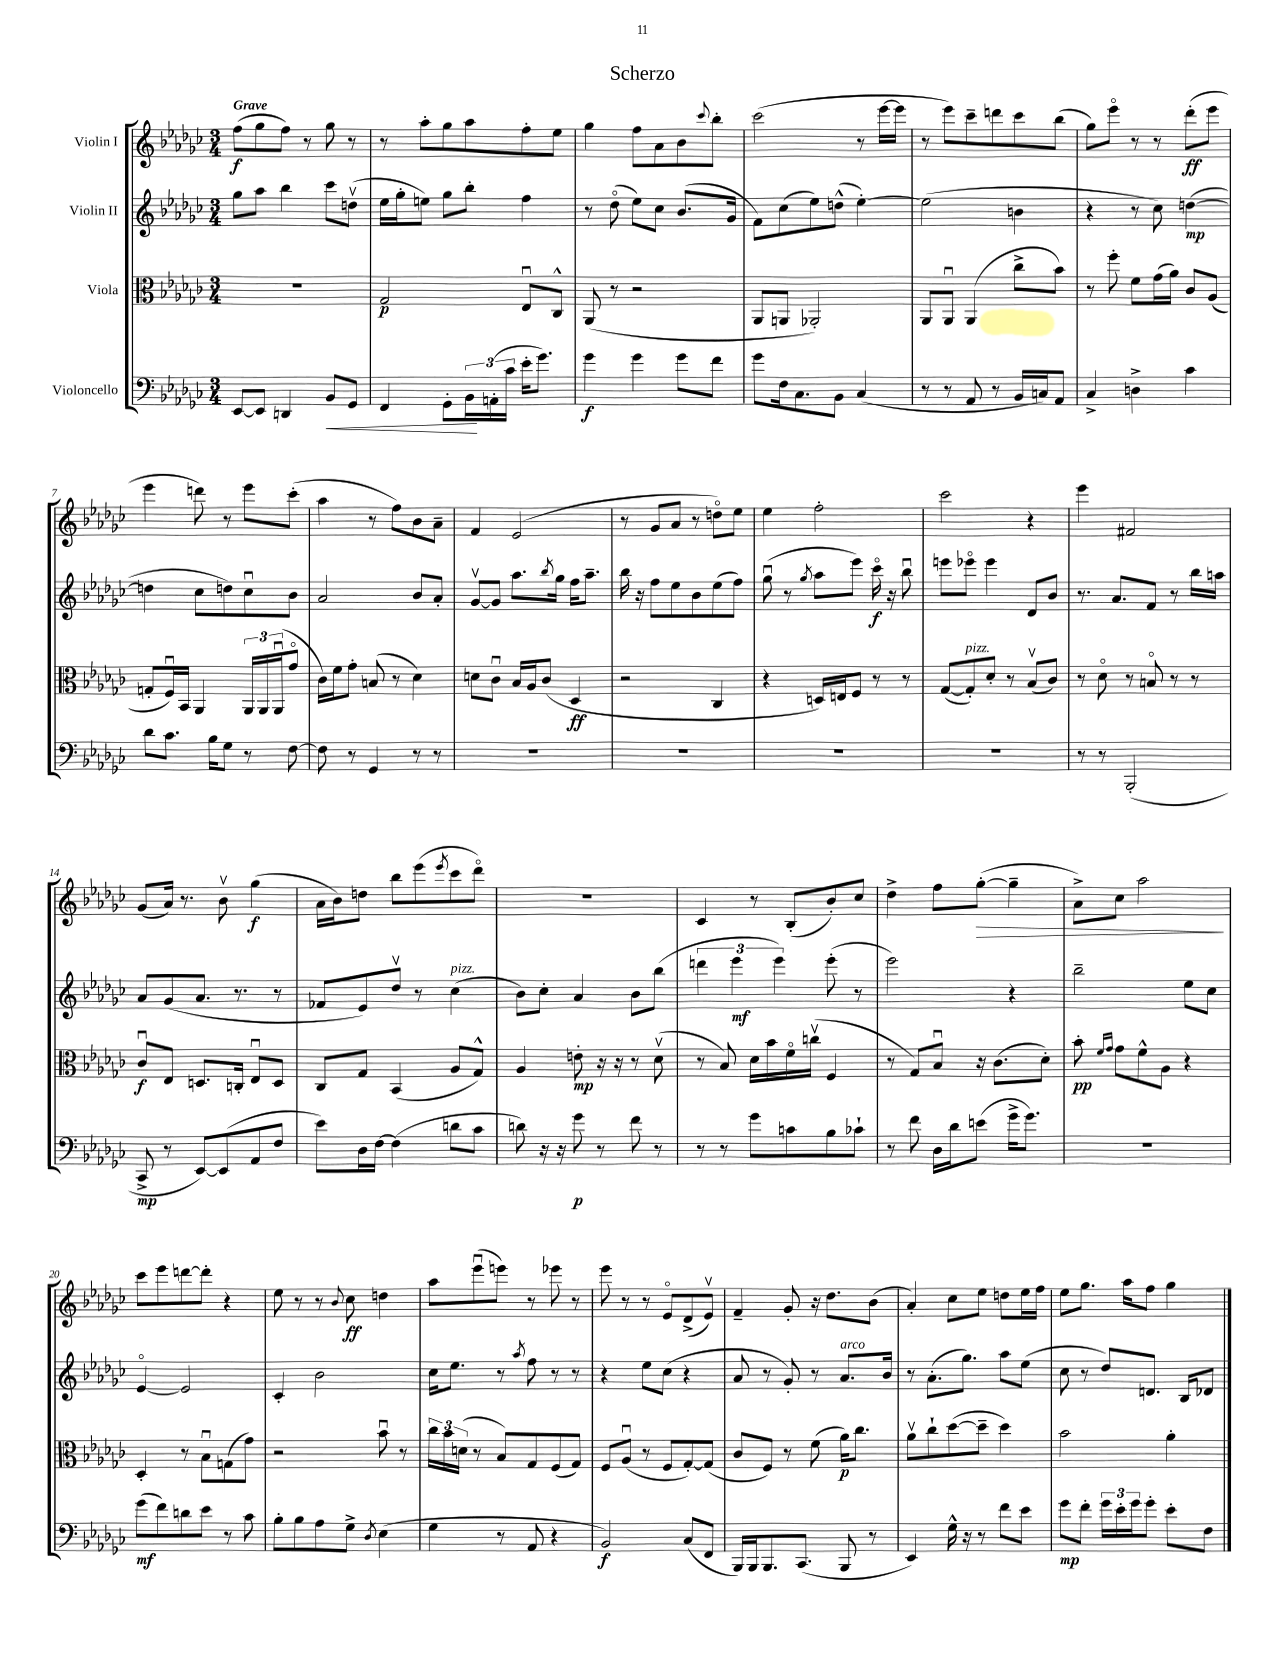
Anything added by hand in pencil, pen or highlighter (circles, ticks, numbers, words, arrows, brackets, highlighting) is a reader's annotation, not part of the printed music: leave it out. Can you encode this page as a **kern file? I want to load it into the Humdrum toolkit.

**kern	**dynam	**kern	**dynam	**kern	**dynam	**kern	**dynam
*part4	*part4	*part3	*part3	*part2	*part2	*part1	*part1
*staff4	*staff4	*staff3	*staff3	*staff2	*staff2	*staff1	*staff1
*I"Violoncello	*	*I"Viola	*	*I"Violin II	*	*I"Violin I	*
*clefF4	*	*clefC3	*	*clefG2	*	*clefG2	*
*k[b-e-a-d-g-c-]	*	*k[b-e-a-d-g-c-]	*	*k[b-e-a-d-g-c-]	*	*k[b-e-a-d-g-c-]	*
*M3/4	*	*M3/4	*	*M3/4	*	*M3/4	*
=1	=1	=1	=1	=1	=1	=1	=1
!	!	!	!	!	!	!LO:TX:a:B:t=Grave	!
[8EE-/L	.	2.r	.	8gg-\L	.	(8ff\L	f
8EE-/J]	.	.	.	8aa-\J	.	8gg-\	.
4DDn/	.	.	.	4bb-\	.	8ff\J)	.
.	.	.	.	.	.	8r	.
!	!LO:HP:b	!	!	!	!	!	!
8BB-/L	<	.	.	8ccc-\L	.	8gg-\	.
8GG-/J	.	.	.	(8ddnv\J	.	8r	.
=2	=2	=2	=2	=2	=2	=2	=2
4FF/	.	2G-/	p	16ee-\LL	.	8r	.
.	.	.	.	16gg-'\J	.	.	.
.	.	.	.	8een\J)	.	8aa-'\L	.
8GG-'\L	.	.	.	8gg-\L	.	8gg-\	.
24BB-\L	.	.	.	8bb-'\J	.	8aa-\	.
(24AAn'\	[	.	.	.	.	.	.
24c-\JJ	.	.	.	.	.	.	.
16e-'\KL	.	8E-u/L	.	4ff\	.	8ff'\	.
8.g-\J)	.	.	.	.	.	.	.
.	.	8C-^^/J	.	.	.	8ee-\J	.
=3	=3	=3	=3	=3	=3	=3	=3
4g-\	f	(8AA-/	.	8r	.	4gg-\	.
.	.	8r	.	(8dd-\	.	.	.
4g-\	.	2r	.	8ee-\L)	.	8ff\L	.
.	.	.	.	8cc-\J	.	8a-\	.
8g-\L	.	.	.	(8.b-/L	.	8b-\	.
.	.	.	.	.	.	8qqccc-/	.
8f\J	.	.	.	.	.	8bb-'\J	.
.	.	.	.	16g-/Jk	.	.	.
=4	=4	=4	=4	=4	=4	=4	=4
8g-\L	.	8AA-/L	.	8f\L)	.	(2ccc-\	.
16F\k	.	8AAn/J	.	(8cc-\	.	.	.
8.C-\	.	.	.	.	.	.	.
.	.	2AA-X'/)	.	8ee-\)	.	.	.
8BB-\J	.	.	.	(8ddn^^\J	.	.	.
(4C-/	.	.	.	[4ee-'\)	.	8r	.
.	.	.	.	.	.	[16eee-\LL	.
.	.	.	.	.	.	16eee-\JJ]	.
=5	=5	=5	=5	=5	=5	=5	=5
8r	.	8AA-/L	.	(2ee-\]	.	8r	.
8r	.	8AA-u/J	.	.	.	8eee-\L)	.
8AA-/	.	(4AA-/	.	.	.	8ccc-~\	.
8r	.	.	.	.	.	8dddn\	.
16BB-/LL	.	8cc-^\L	.	4bn\	.	8ccc-\	.
16Cn/J)	.	.	.	.	.	.	.
8AA-/J	.	8b-\J)	.	.	.	(8bb-\J	.
=6	=6	=6	=6	=6	=6	=6	=6
4C-^/	.	8r	.	4r	.	8gg-\L)	.
.	.	8ff'\	.	.	.	8eee-\J	.
4Dn^\	.	8f\L	.	8r	.	8r	.
.	.	(16g-\L	.	8cc-\)	.	8r	.
.	.	16a-\JJ)	.	.	.	.	.
4c-\	.	8c-/L	.	([4ddn\	mp	(8ddd-'\L	ff
.	.	(8A-/J	.	.	.	8eee-\J	.
!!LO:LB:g=z
=7	=7	=7	=7	=7	=7	=7	=7
8d-\L	.	8Gn'/L	.	4ddn\]	.	4eee-\	.
8.c-\J	.	16Fu/L)	.	.	.	.	.
.	.	16BB-/JJ	.	.	.	.	.
.	.	4AA-/	.	8cc-\L	.	8dddn\)	.
16B-\KL	.	.	.	.	.	.	.
8G-\J	.	.	.	8ddn\)	.	8r	.
8r	.	24AA-/LL	.	8cc-u\	.	8eee-\L	.
.	.	24AA-/	.	.	.	.	.
.	.	(24AA-u/J	.	.	.	.	.
[8F\	.	8g-/J	.	8b-\J	.	(8ccc-'\J	.
=8	=8	=8	=8	=8	=8	=8	=8
8F\]	.	16c-\LL)	.	2a-/	.	4aa-\	.
.	.	16f\J	.	.	.	.	.
8r	.	8g-'\J	.	.	.	.	.
4GG-/	.	(8Bn/	.	.	.	8r	.
.	.	8r	.	.	.	8ff\L)	.
8r	.	4d-\)	.	8b-/L	.	8b-\	.
8r	.	.	.	8a-'/J	.	8a-~\J	.
=9	=9	=9	=9	=9	=9	=9	=9
2.r	.	8dn\L	.	[8g-v/L	.	4f/	.
.	.	8c-u\J	.	8g-/J]	.	.	.
.	.	16B-/LL	.	8.aa-\L	.	(2e-/	.
.	.	16A-/J	.	.	.	.	.
.	.	(8c-/J	.	.	.	.	.
.	.	.	.	8qbb-/	.	.	.
.	.	.	.	16gg-\Jk	.	.	.
.	.	4D-/	ff	16ff\KL	.	.	.
.	.	.	.	8.aa-~\J	.	.	.
=10	=10	=10	=10	=10	=10	=10	=10
2.r	.	2r	.	16bb-\	.	8r	.
.	.	.	.	16r	.	.	.
.	.	.	.	8ff\L	.	8g-/L	.
.	.	.	.	8ee-\	.	8a-/J	.
.	.	.	.	8b-\	.	8r	.
.	.	4C-/	.	(8ee-\	.	8ddn\L)	.
.	.	.	.	8ff\J)	.	8ee-\J	.
=11	=11	=11	=11	=11	=11	=11	=11
2.r	.	4r	.	(8gg-u\	.	4ee-\	.
.	.	.	.	8r	.	.	.
.	.	.	.	8qgg-/	.	.	.
.	.	16Dn/LL)	.	8aa-\L	.	2ff'\	.
.	.	16En/J	.	.	.	.	.
.	.	8F/J	.	8eee-\J)	.	.	.
.	.	8r	.	16ccc-\	f	.	.
.	.	.	.	16r	.	.	.
.	.	8r	.	8bb-u\	.	.	.
=12	=12	=12	=12	=12	=12	=12	=12
2.r	.	([8G-/L	.	8eeen\L	.	2ccc-\	.
!	!	!LO:TX:a:i:t=pizz.	!	!	!	!	!
.	.	8G-'/])	.	8eee-X\J	.	.	.
.	.	8d-'/J	.	4eee-\	.	.	.
.	.	8r	.	.	.	.	.
.	.	(8B-v/L	.	8d-/L	.	4r	.
.	.	8c-/J)	.	8b-/J	.	.	.
=13	=13	=13	=13	=13	=13	=13	=13
8r	.	8r	.	8.r	.	4eee-\	.
8r	.	8d-\	.	.	.	.	.
.	.	.	.	8.a-/L	.	.	.
(2BBB-'/	.	8r	.	.	.	2f#X/	.
.	.	8Bn/	.	8f/J	.	.	.
.	.	8r	.	8r	.	.	.
.	.	8r	.	16bb-\LL	.	.	.
.	.	.	.	16aan\JJ	.	.	.
!!LO:LB:g=z
=14	=14	=14	=14	=14	=14	=14	=14
8CC-^/	mp	8c-u/L	f	8a-/L	.	(8g-/L	.
8r	.	8E-/J	.	(8g-/	.	16a-/Jk)	.
.	.	.	.	.	.	8.r	.
[8EE-/L)	.	8.Dn/L	.	8.a-/J	.	.	.
(8EE-/]	.	.	.	.	.	8b-v\	.
.	.	16Cn'/Jk	.	8.r	.	.	.
8AA-/	.	8E-u/L	.	.	.	(4gg-\	f
8F/J	.	8D/J	.	8r	.	.	.
=15	=15	=15	=15	=15	=15	=15	=15
8e-\L)	.	8C-/L	.	8f-X/L	.	16a-\LL	.
.	.	.	.	.	.	16b-\J)	.
16D-\L	.	8G-/J	.	8e-/)	.	8ddn\J	.
[16F\JJ	.	.	.	.	.	.	.
(4F\]	.	(4BB-/	.	8dd-v/J	.	8bb-\L	.
.	.	.	.	8r	.	(8eee-\	.
.	.	.	.	.	.	8qeee-/	.
!	!	!	!	!LO:TX:a:i:t=pizz.	!	!	!
8dn\L	.	8A-/L	.	(4cc-\	.	8ccc-\	.
8c-\J	.	8G-^^/J)	.	.	.	8ddd-\J)	.
=16	=16	=16	=16	=16	=16	=16	=16
8dn\)	.	4A-/	.	8b-\L)	.	2.r	.
16r	.	.	.	8cc-'\J	.	.	.
16r	.	.	.	.	.	.	.
8g-\	p	8en'\	mp	4a-/	.	.	.
8r	.	16r	.	.	.	.	.
.	.	16r	.	.	.	.	.
8f\	.	8r	.	8b-\L	.	.	.
8r	.	(8d-v\	.	(8bb-\J	.	.	.
=17	=17	=17	=17	=17	=17	=17	=17
8r	.	8r	.	6dddn\	.	4c-/	.
8r	.	8B-/)	.	.	.	.	.
.	.	.	.	6eee-\	mf	.	.
8g-\L	.	16d-\LL	.	.	.	8r	.
.	.	16b-\	.	.	.	.	.
.	.	.	.	6eee-\)	.	.	.
8cn\	.	16f\	.	.	.	(8B-'/L	.
.	.	(16ccnv\JJ	.	.	.	.	.
8B-\	.	4F/	.	(8eee-'\	.	8b-'/)	.
8c-X`\J	.	.	.	8r	.	8cc-/J	.
=18	=18	=18	=18	=18	=18	=18	=18
8r	.	8r	.	2eee-\)	.	4dd-^\	.
8f\	.	8G-/L)	.	.	.	.	.
16D-\LL	.	8B-u/J	.	.	.	8ff\L	.
16d-\J	.	.	.	.	.	.	.
!	!	!	!	!	!	!	!LO:HP:b
(8en\J	.	16r	.	.	.	([8gg-'\J	>
.	.	(8.c-\L	.	.	.	.	.
16g-^\KL	.	.	.	4r	.	4gg-~\]	.
8.g-\J)	.	.	.	.	.	.	.
.	.	8d-'\J)	.	.	.	.	.
=19	=19	=19	=19	=19	=19	=19	=19
2.r	.	8b-'\	pp	2bb-~\	.	8a-^\L)	.
.	.	16qqf/LL	.	.	.	.	.
.	.	16qqg-/JJ	.	.	.	.	.
.	.	8g-\L	.	.	.	8cc-\J	.
.	.	8f^^\	.	.	.	2aa-\	.
.	.	8A-\J	.	.	.	.	.
.	.	4r	.	8ee-\L	.	.	.
.	.	.	.	8cc-\J	.	.	.
.	.	.	.	.	.	.	]
!!LO:LB:g=z
=20	=20	=20	=20	=20	=20	=20	=20
(8g-\L	mf	4D-'/	.	[4e-/	.	8ccc-\L	.
8f\)	.	.	.	.	.	8eee-\	.
8dn\	.	8r	.	2e-/]	.	[8dddn\	.
8e-\J	.	8B-u\L	.	.	.	8ddd'\J]	.
8r	.	(8Gn\	.	.	.	4r	.
8c-\	.	8g-\J)	.	.	.	.	.
=21	=21	=21	=21	=21	=21	=21	=21
8B-'\L	.	2r	.	4c-'/	.	8ee-\	.
8B-\	.	.	.	.	.	8r	.
8A-\	.	.	.	2b-\	.	8r	.
.	.	.	.	.	.	8qqb-/	.
8G-^\J	.	.	.	.	.	8cc-\	ff
8qD-/	.	.	.	.	.	.	.
(4E-\	.	8b-u\	.	.	.	4ddn\	.
.	.	8r	.	.	.	.	.
=22	=22	=22	=22	=22	=22	=22	=22
4G-\	.	24cc-\LL	.	16cc-\KL	.	8aa-\L	.
.	.	24b-\	.	.	.	.	.
.	.	.	.	8.ee-\J	.	.	.
.	.	(24dn\JJ	.	.	.	.	.
.	.	8r	.	.	.	(8eee-u\	.
8r	.	8B-/L)	.	8r	.	8eeen\J)	.
.	.	.	.	8qaa-/	.	.	.
8AA-/	.	8G-/	.	8ff\	.	8r	.
4r	.	(8F/	.	8r	.	8eee-X\	.
.	.	8G-/J)	.	8r	.	8r	.
=23	=23	=23	=23	=23	=23	=23	=23
2BB-/)	f	8F/L	.	4r	.	8eee-\	.
.	.	(8A-u/J	.	.	.	8r	.
.	.	8r	.	8ee-\L	.	8r	.
.	.	8F/L	.	(8cc-\J	.	8e-/L	.
(8C-/L	.	[8G-'/)	.	4r	.	(8d-^/	.
8FF/J	.	(8G-/J]	.	.	.	8e-v/J)	.
=24	=24	=24	=24	=24	=24	=24	=24
16BBB-/LL)	.	8c-/L	.	8a-/	.	4f~/	.
16BBB-/J	.	.	.	.	.	.	.
8.BBB-/	.	8F/J)	.	8r	.	.	.
.	.	8r	.	8g-'/)	.	8g-'/	.
(8.CC-/J	.	.	.	.	.	.	.
.	.	(8f\	.	8r	.	16r	.
.	.	.	.	.	.	8.dd-\L	.
!	!	!	!	!LO:TX:a:i:t=arco	!	!	!
8BBB-/	.	16a-\KL)	p	8.a-/L	.	.	.
.	.	8.cc-\J	.	.	.	.	.
8r	.	.	.	.	.	(8b-\J	.
.	.	.	.	16b-/Jk	.	.	.
=25	=25	=25	=25	=25	=25	=25	=25
4EE-/)	.	8a-v\L	.	8r	.	4a-'/)	.
.	.	8cc-`\	.	(8.a-'\L	.	.	.
16G-^^\	.	([8dd-\	.	.	.	8cc-\L	.
16r	.	.	.	8.gg-\J)	.	.	.
8r	.	8dd-~\J]	.	.	.	8ee-\J	.
8f\L	.	4dd-\)	.	8aa-\L	.	8ddn\L	.
8e-\J	.	.	.	(8ee-\J	.	16ee-\L	.
.	.	.	.	.	.	16ff\JJ	.
=26	=26	=26	=26	=26	=26	=26	=26
8g-\L	mp	2b-\	.	8cc-\	.	8ee-\L	.
8f'\J	.	.	.	8r	.	8.gg-\J	.
24g-\LL	.	.	.	8dd-/L)	.	.	.
24e-'\	.	.	.	.	.	.	.
.	.	.	.	.	.	16aa-\KL	.
24g-\J	.	.	.	.	.	.	.
8g-'\J	.	.	.	8.dn/J	.	8ff\J	.
8e-'\L	.	4a-'\	.	.	.	4gg-\	.
.	.	.	.	16B-/KL	.	.	.
8F\J	.	.	.	8d-X/J	.	.	.
==	==	==	==	==	==	==	==
*-	*-	*-	*-	*-	*-	*-	*-
